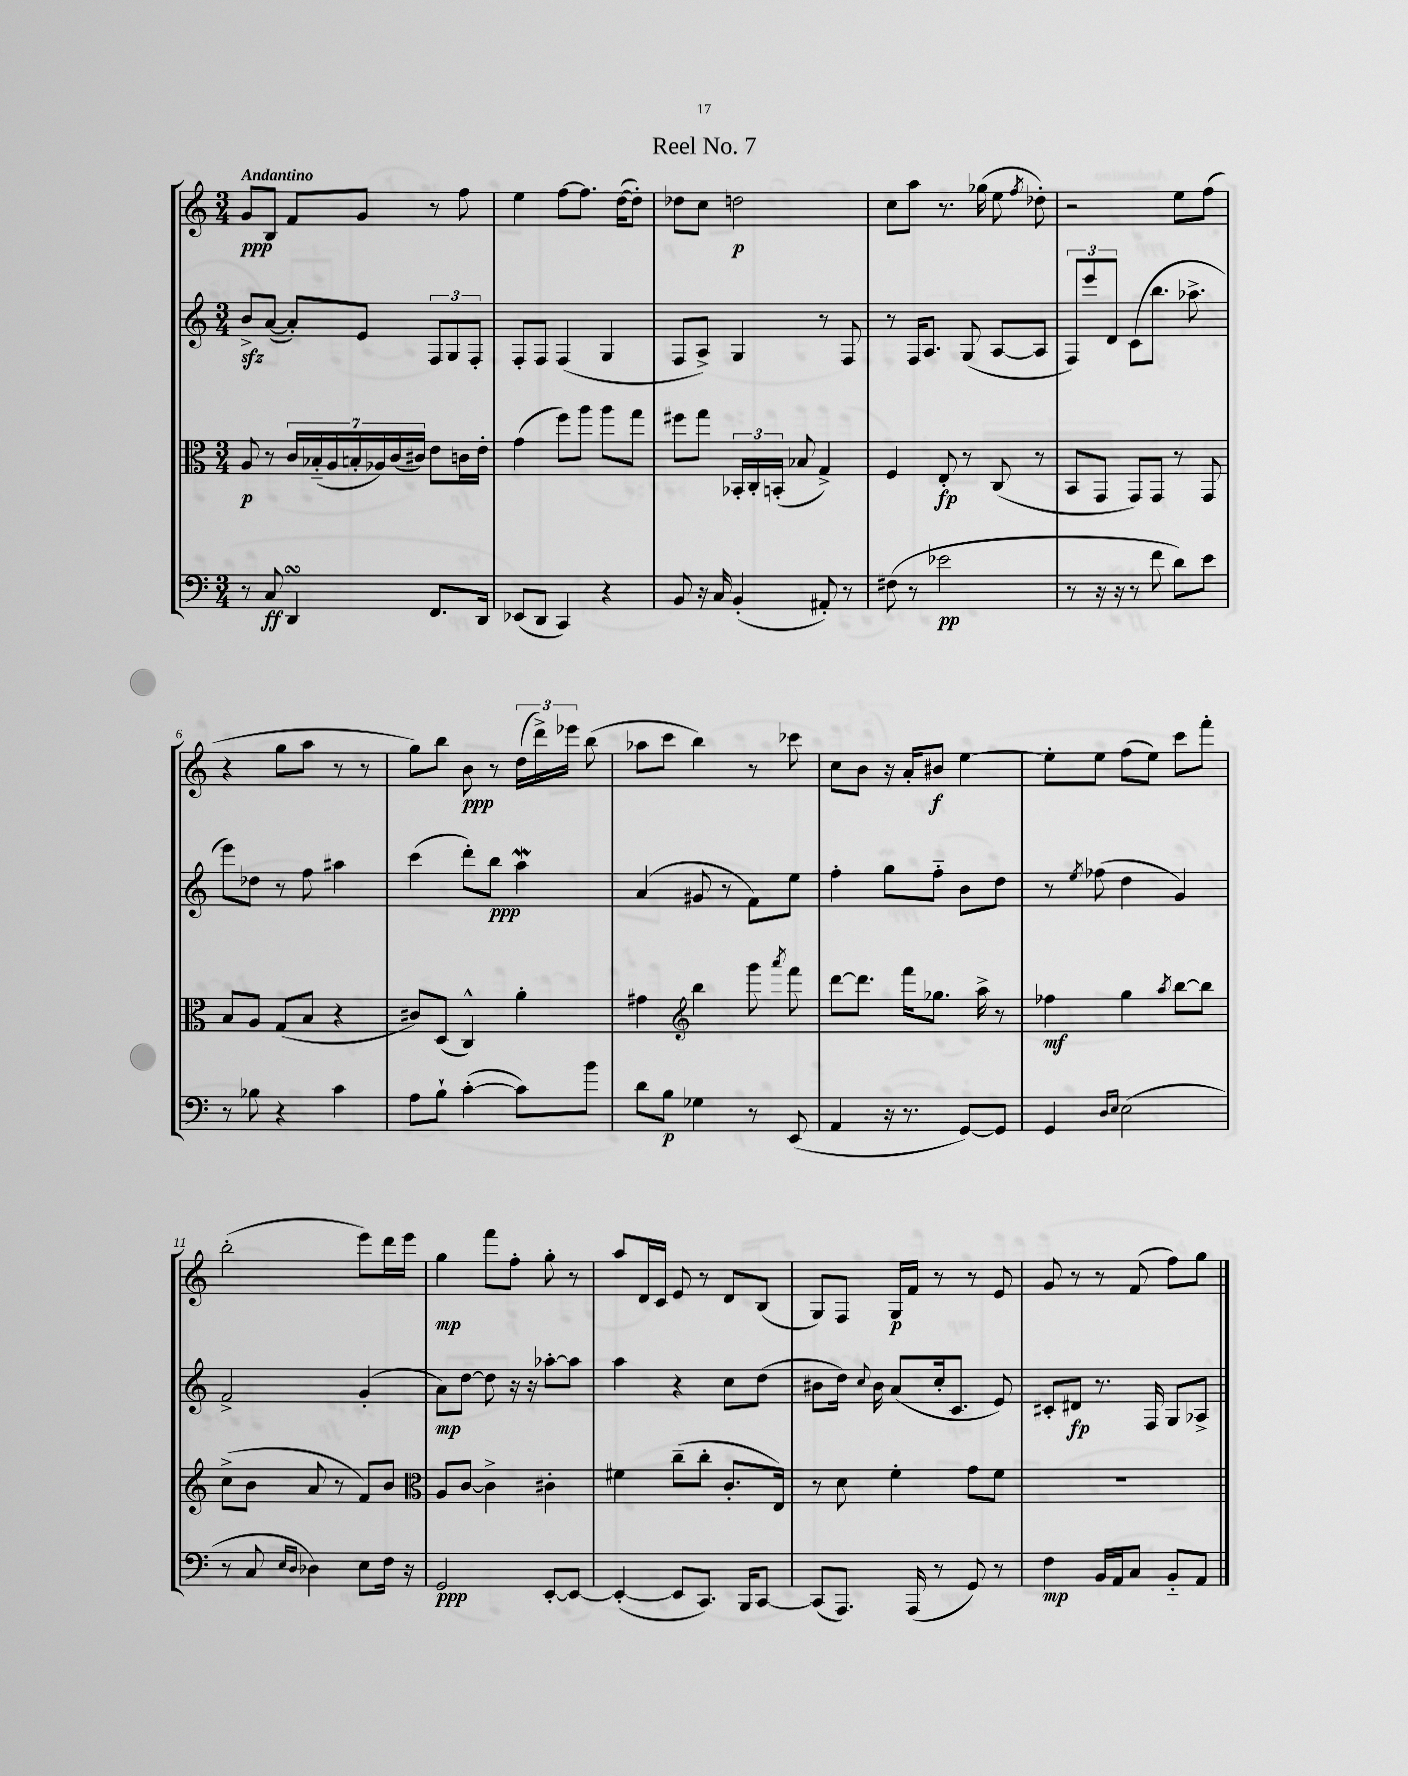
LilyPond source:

\header { title = "Reel No. 7" }
<<
\new StaffGroup <<
\new Staff = "s0" {
    \clef treble \key c \major \numericTimeSignature \time 3/4 \tempo "Andantino"
    \autoBeamOff g'8[\ppp b8] f'8[ g'8] r8 f''8 |
    e''4 f''8[~ f''8.] d''16[~( d''8]-.) |
    des''8[ c''8] d''2\p |
    c''8[ a''8] r8. ges''16( e''8 \acciaccatura { f''8 } des''8-.) |
    r2 e''8[ f''8]( |
    r4 g''8[ a''8] r8 r8 |
    g''8[) b''8] b'8\ppp r8 \tuplet 3/2 { d''16[( d'''16->) ees'''16] } b''8( |
    aes''8[ c'''8] b''4) r8 ces'''8 |
    c''8[ b'8] r16 a'16[-. bis'8]\f e''4~ |
    e''8[-. e''8] f''8[( e''8]) c'''8[ f'''8]-. |
    b''2-.( e'''8[) d'''16 e'''16] |
    g''4\mp f'''8[ f''8]-. g''8-. r8 |
    a''8[ d'16 c'16] e'8 r8 d'8[ b8]( |
    g8[) f8] g16[\p f'16] r8 r8 e'8 |
    g'8 r8 r8 f'8( f''8[) g''8] \bar "|." |
}
\new Staff = "s1" {
    \clef treble \key c \major \numericTimeSignature \time 3/4
    \autoBeamOff b'8[->\sfz a'8]~( a'8[-.) e'8] \tuplet 3/2 { f8[ g8 f8]-. } |
    f8[-. f8] f4( g4 |
    f8[ a8]->) g4 r8 f8 |
    r8 f16[ a8.] g8( a8[~ a8] |
    \tuplet 3/2 { f8[) e'''8 d'8] } c'8[( b''8.] aes''8.-> |
    e'''8[) des''8] r8 f''8 ais''4 |
    c'''4( d'''8[-.) b''8]\ppp a''4\mordent |
    a'4( gis'8 r8 f'8[) e''8] |
    f''4-. g''8[ f''8]-_ b'8[ d''8] |
    r8 \acciaccatura { e''8 } fes''8( d''4 g'4) |
    f'2-> g'4-.( |
    a'8[\mp) d''8]~ d''8 r16 r16 aes''8[~-. aes''8] |
    a''4 r4 c''8[ d''8]( |
    bis'8[ d''16]) \appoggiatura { c''8 } bis'16 a'8[( c''16-. c'8.] e'8) |
    cis'8[-. dis'8]\fp r8. f16 g8[ aes8]-> \bar "|." |
}
\new Staff = "s2" {
    \clef alto \key c \major \numericTimeSignature \time 3/4
    \autoBeamOff a8\p r8 \tuplet 7/4 { c'16[ bes16-_( a16 b16-. aes16) c'16( cis'16]) } e'8[ c'16 e'16]-. |
    g'4( f''8[) a''8] a''8[ g''8] |
    fis''8[ g''8] \tuplet 3/2 { bes,16[-. c16-. b,16]-.( } bes8 g4->) |
    f4 e8-.\fp r8 c8( r8 |
    b,8[ g,8] g,8[) g,8] r8 g,8 |
    b8[ a8] g8[( b8] r4 |
    cis'8[) d8]( c4-^) a'4-. |
    gis'4 \clef treble b''4 g'''8 \acciaccatura { a'''8 } f'''8 |
    d'''8[~ d'''8.] f'''16[ ges''8.] a''16-> r8 |
    fes''4\mf g''4 \acciaccatura { a''8 } b''8[~ b''8] |
    c''8[->( b'8] a'8 r8 f'8[) b'8] |
    \clef alto a8[ c'8]~ c'4-> cis'4-. |
    fis'4 c''8[--( c''8]-. c'8.[-. e16]) |
    r8 d'8 f'4-. g'8[ f'8] |
    R2. \bar "|." |
}
\new Staff = "s3" {
    \clef bass \key c \major \numericTimeSignature \time 3/4
    \autoBeamOff r8 c8\ff d,4\turn f,8.[ d,16] |
    ees,8[( d,8] c,4) r4 |
    b,8 r16 c16 b,4-.( ais,8-.) r8 |
    fis8( r8 ees'2\pp |
    r8 r16 r16 r8 f'8 d'8[) e'8] |
    r8 bes8 r4 c'4 |
    a8[ b8]-! c'4~-.( c'8[) b'8] |
    d'8[ b8]\p ges4 r8 e,8( |
    a,4 r16 r8. g,8[~) g,8] |
    g,4 \grace { d16[ e16] } e2( |
    r8 c8 \grace { e16[ d16] } des4) e8[ f16] r16 |
    g,2\ppp e,8[~-. e,8]~ |
    e,4~-.( e,8[ c,8.]) b,,16[ c,8]~ |
    c,8[( a,,8.]) a,,16( r8 g,8) r8 |
    f4\mp b,16[ a,16 c8] b,8[-_ a,8] \bar "|." |
}
>>
>>
